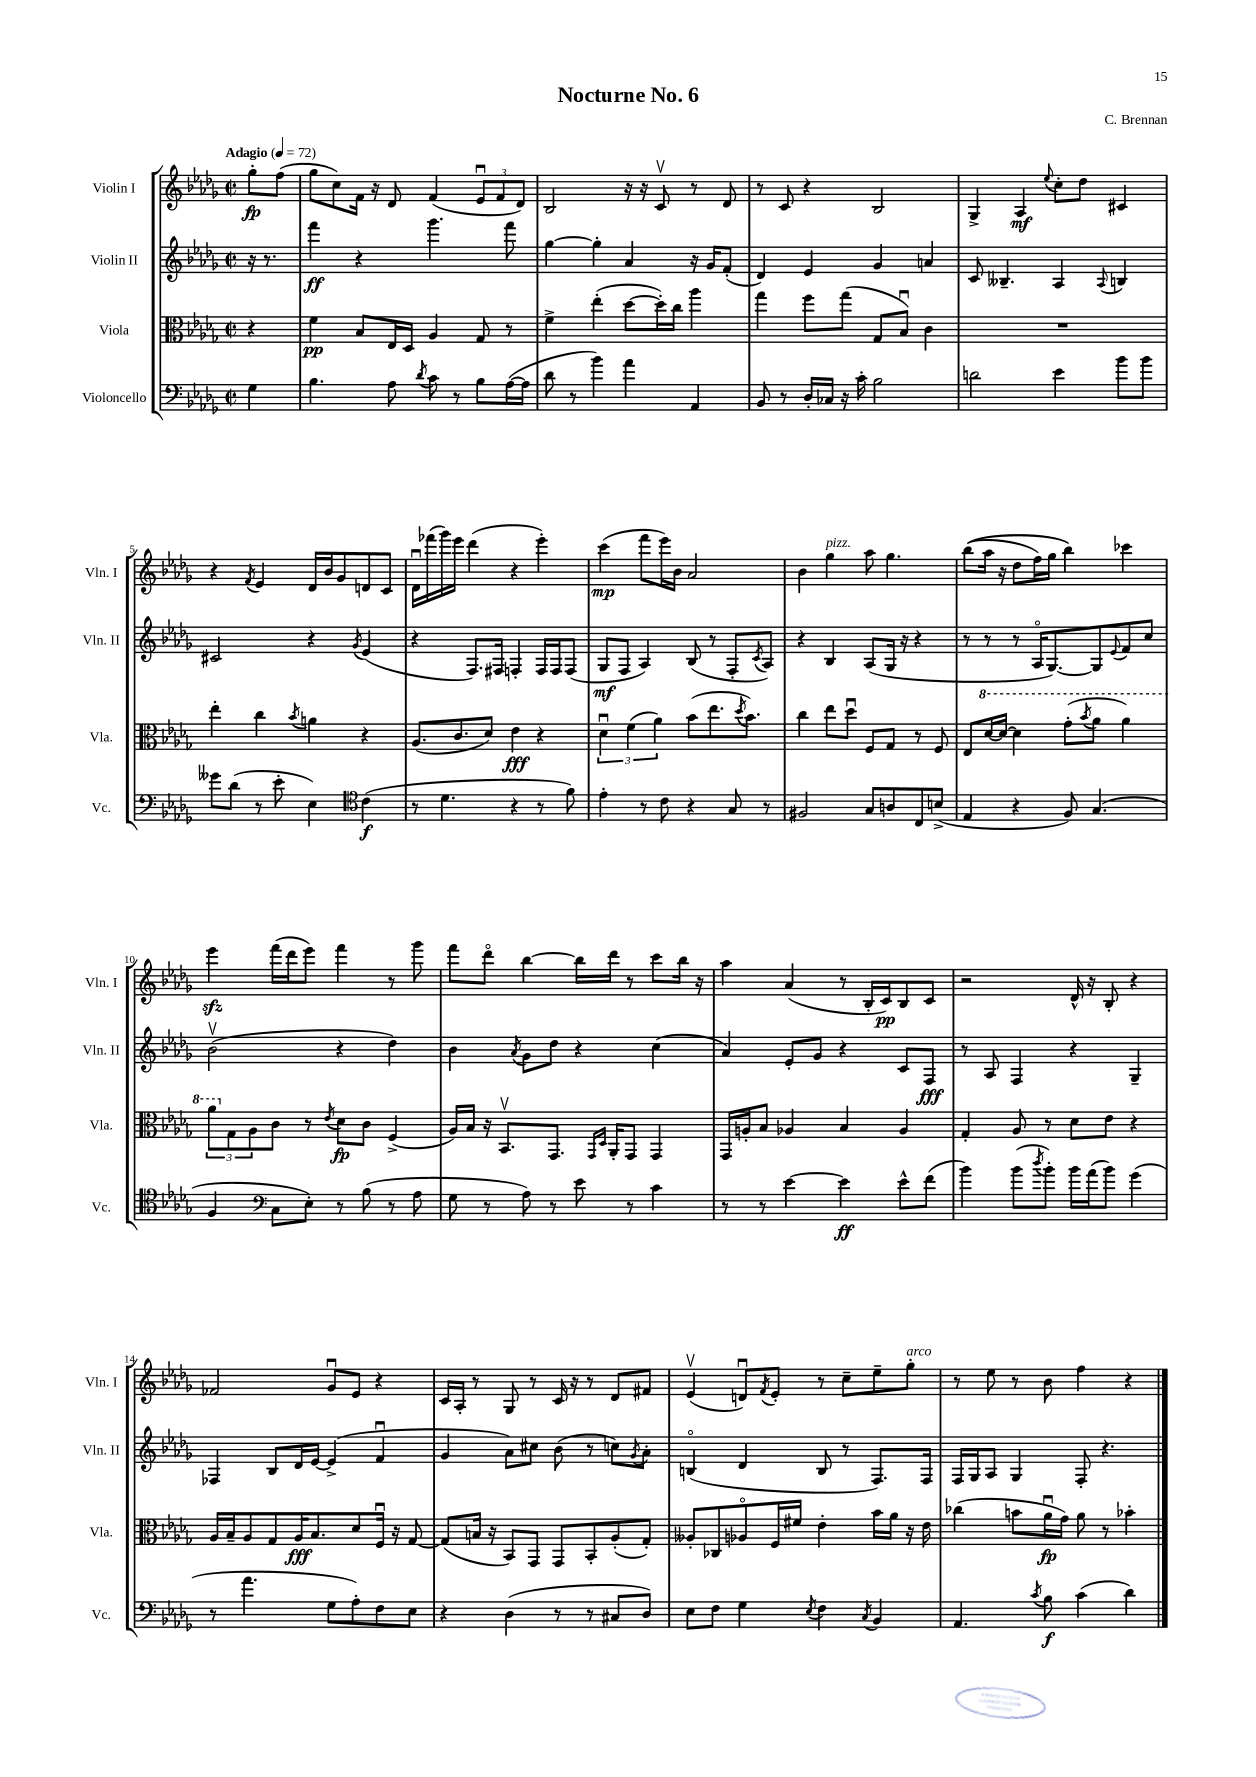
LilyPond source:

\header { title = "Nocturne No. 6" composer = "C. Brennan" }
<<
\new StaffGroup <<
\new Staff = "s0" \with { instrumentName = "Violin I" shortInstrumentName = "Vln. I" } {
    \clef treble \key des \major \defaultTimeSignature \time 2/2 \partial 4 \tempo "Adagio" 4 = 72
    ges''8-.\fp f''8( |
    ges''8 c''8) f'16 r16 des'8 f'4( \tuplet 3/2 { ees'8\downbow f'8 des'8) } |
    bes2 r16 r16 c'8\upbow r8 des'8 |
    r8 c'8 r4 bes2 |
    ges4-> aes4\mf \appoggiatura { ees''8 } c''8-. des''8 cis'4 |
    r4 \acciaccatura { f'8 } ees'4 des'16 bes'16 ges'8 d'8 c'8 |
    des'16\downbow fes'''16( ges'''16) ees'''16 des'''4( r4 ees'''4-.) |
    c'''4\mp( f'''8 ees'''16) bes'16 aes'2 |
    bes'4 ges''4^\markup { \italic "pizz." } aes''8 ges''4. |
    bes''8(\( aes''16 r16 des''8 f''16) ges''16 bes''4\) ces'''4 |
    ees'''4\sfz f'''16( des'''16 ees'''8) f'''4 r8 ges'''8 |
    f'''8 des'''8\flageolet bes''4~ bes''16 des'''16 r8 c'''8 bes''16 r16 |
    aes''4 aes'4( r8 bes16-. c'16\pp) bes8 c'8 |
    r2 des'16-^ r16 bes8-. r4 |
    fes'2 ges'8\downbow ees'8 r4 |
    c'16 aes16-. r8 ges8 r8 c'16 r16 r8 des'8 fis'8 |
    ees'4\upbow( d'8\downbow) \acciaccatura { f'8 } ees'8-. r8 c''8-- ees''8-- ges''8-.^\markup { \italic "arco" } |
    r8 ees''8 r8 bes'8 f''4 r4 \bar "|." |
}
\new Staff = "s1" \with { instrumentName = "Violin II" shortInstrumentName = "Vln. II" } {
    \clef treble \key des \major \defaultTimeSignature \time 2/2 \partial 4
    r16 r8. |
    f'''4\ff r4 ges'''4. f'''8 |
    ges''4~ ges''4-. aes'4 r16 ges'16 f'8-.( |
    des'4) ees'4 ges'4 a'4 |
    c'8 beses4.-- aes4 \appoggiatura { aes8 } b4 |
    cis'2 r4 \acciaccatura { ges'8 } ees'4( |
    r4 f8.) fis16 f4-. f16 f16 f8( |
    ges8\mf f8 aes4) bes8( r8 f8-. \acciaccatura { c'8 } aes8) |
    r4 bes4 aes8( ges16 r16 r4 |
    r8 r8 r8 aes16\flageolet ges8.~) ges8 \appoggiatura { ees'8 } f'8 c''8 |
    bes'2\upbow( r4 des''4) |
    bes'4 \acciaccatura { aes'8 } ges'8 des''8 r4 c''4( |
    aes'4) ees'8-. ges'8 r4 c'8 f8\fff |
    r8 aes8 f4 r4 ges4-- |
    fes4 bes8 des'16 ees'16~ ees'4->( f'4\downbow |
    ges'4 aes'8) cis''8 bes'8( r8 c''8) \acciaccatura { ges'8 } aes'8-. |
    b4\flageolet( des'4 b8 r8 f8.) f16 |
    f16 ges16 aes8 ges4 f8-. r4. \bar "|." |
}
\new Staff = "s2" \with { instrumentName = "Viola" shortInstrumentName = "Vla." } {
    \clef alto \key des \major \defaultTimeSignature \time 2/2 \partial 4
    r4 |
    f'4\pp bes8 ees16 des16 aes4 ges8 r8 |
    f'4-> ees''4-.( des''8~ des''16-.) c''16 aes''4 |
    ges''4 f''8 ges''8( ges8 bes8\downbow) c'4 |
    R1 |
    ees''4-. c''4 \acciaccatura { bes'8 } a'4 r4 |
    aes8.( c'8. des'8) ees'4\fff r4 |
    \tuplet 3/2 { des'4\downbow f'4( aes'4) } bes'8( ees''8. \acciaccatura { des''8 } bes'8.) |
    c''4 ees''8 des''8\downbow f8 ges8 r8 f8 |
    ees8 \ottava #1 des''16~ des''16~ des''4 ges''8-.( \acciaccatura { bes''8 } aes''8 aes''4) |
    \tuplet 3/2 { aes''8 \ottava #0 ges8 aes8 } c'8 r8 \acciaccatura { ees'8 } des'8\fp c'8 f4->( |
    aes16) bes16 r16 bes,8.\upbow ges,8. \grace { ges,16 des16 } aes,16-. ges,8 ges,4 |
    ges,16 a16-. bes8 aes4 bes4 aes4 |
    ges4-. aes8 r8 des'8 ees'8 r4 |
    aes16 bes16-- aes8 ges8 aes16\fff bes8. des'8 f16\downbow r16 ges8~ |
    ges8( b16 r16 bes,8) ges,8 ges,8 bes,8-. aes8-.( ges8-.) |
    aeses8-. ces8 aes8\flageolet f16 fis'16 ees'4-. bes'16 aes'16 r16 ees'16 |
    ces''4( b'8 aes'16\downbow\fp ges'16) aes'8 r8 bes'4-. \bar "|." |
}
\new Staff = "s3" \with { instrumentName = "Violoncello" shortInstrumentName = "Vc." } {
    \clef bass \key des \major \defaultTimeSignature \time 2/2 \partial 4
    ges4 |
    bes4. aes8 \acciaccatura { des'8 } c'8 r8 bes8 aes16~( aes16 |
    des'8 r8 bes'4) aes'4 aes,4 |
    bes,8 r8 des16-. ces16 r16 c'16-. bes2 |
    d'2 ees'4 bes'8 bes'8 |
    geses'8 des'8( r8 ees'8-. ees4) \clef tenor c'4\f( |
    r8 des'4. r4 r8 f'8) |
    ees'4-. r8 c'8 r4 ges8 r8 |
    fis2 ges8 a8 c8 b8->( |
    ees4 r4 f8) ges4.( |
    f4 \clef bass c8 ees8-.) r8 bes8( r8 aes8 |
    ges8 r8 aes8) r8 ees'8 r8 c'4 |
    r8 r8 ees'4~ ees'4\ff ees'8-^ f'8( |
    bes'4) bes'8( \acciaccatura { des''8 } bes'8-.) bes'16 aes'16( bes'8) ges'4( |
    r8 aes'4. ges8 aes8-.) f8 ees8 |
    r4 des4( r8 r8 cis8 des8) |
    ees8 f8 ges4 \acciaccatura { ees8 } f4 \acciaccatura { c8 } bes,4 |
    aes,4. \acciaccatura { c'8 } bes8\f c'4( des'4) \bar "|." |
}
>>
>>
